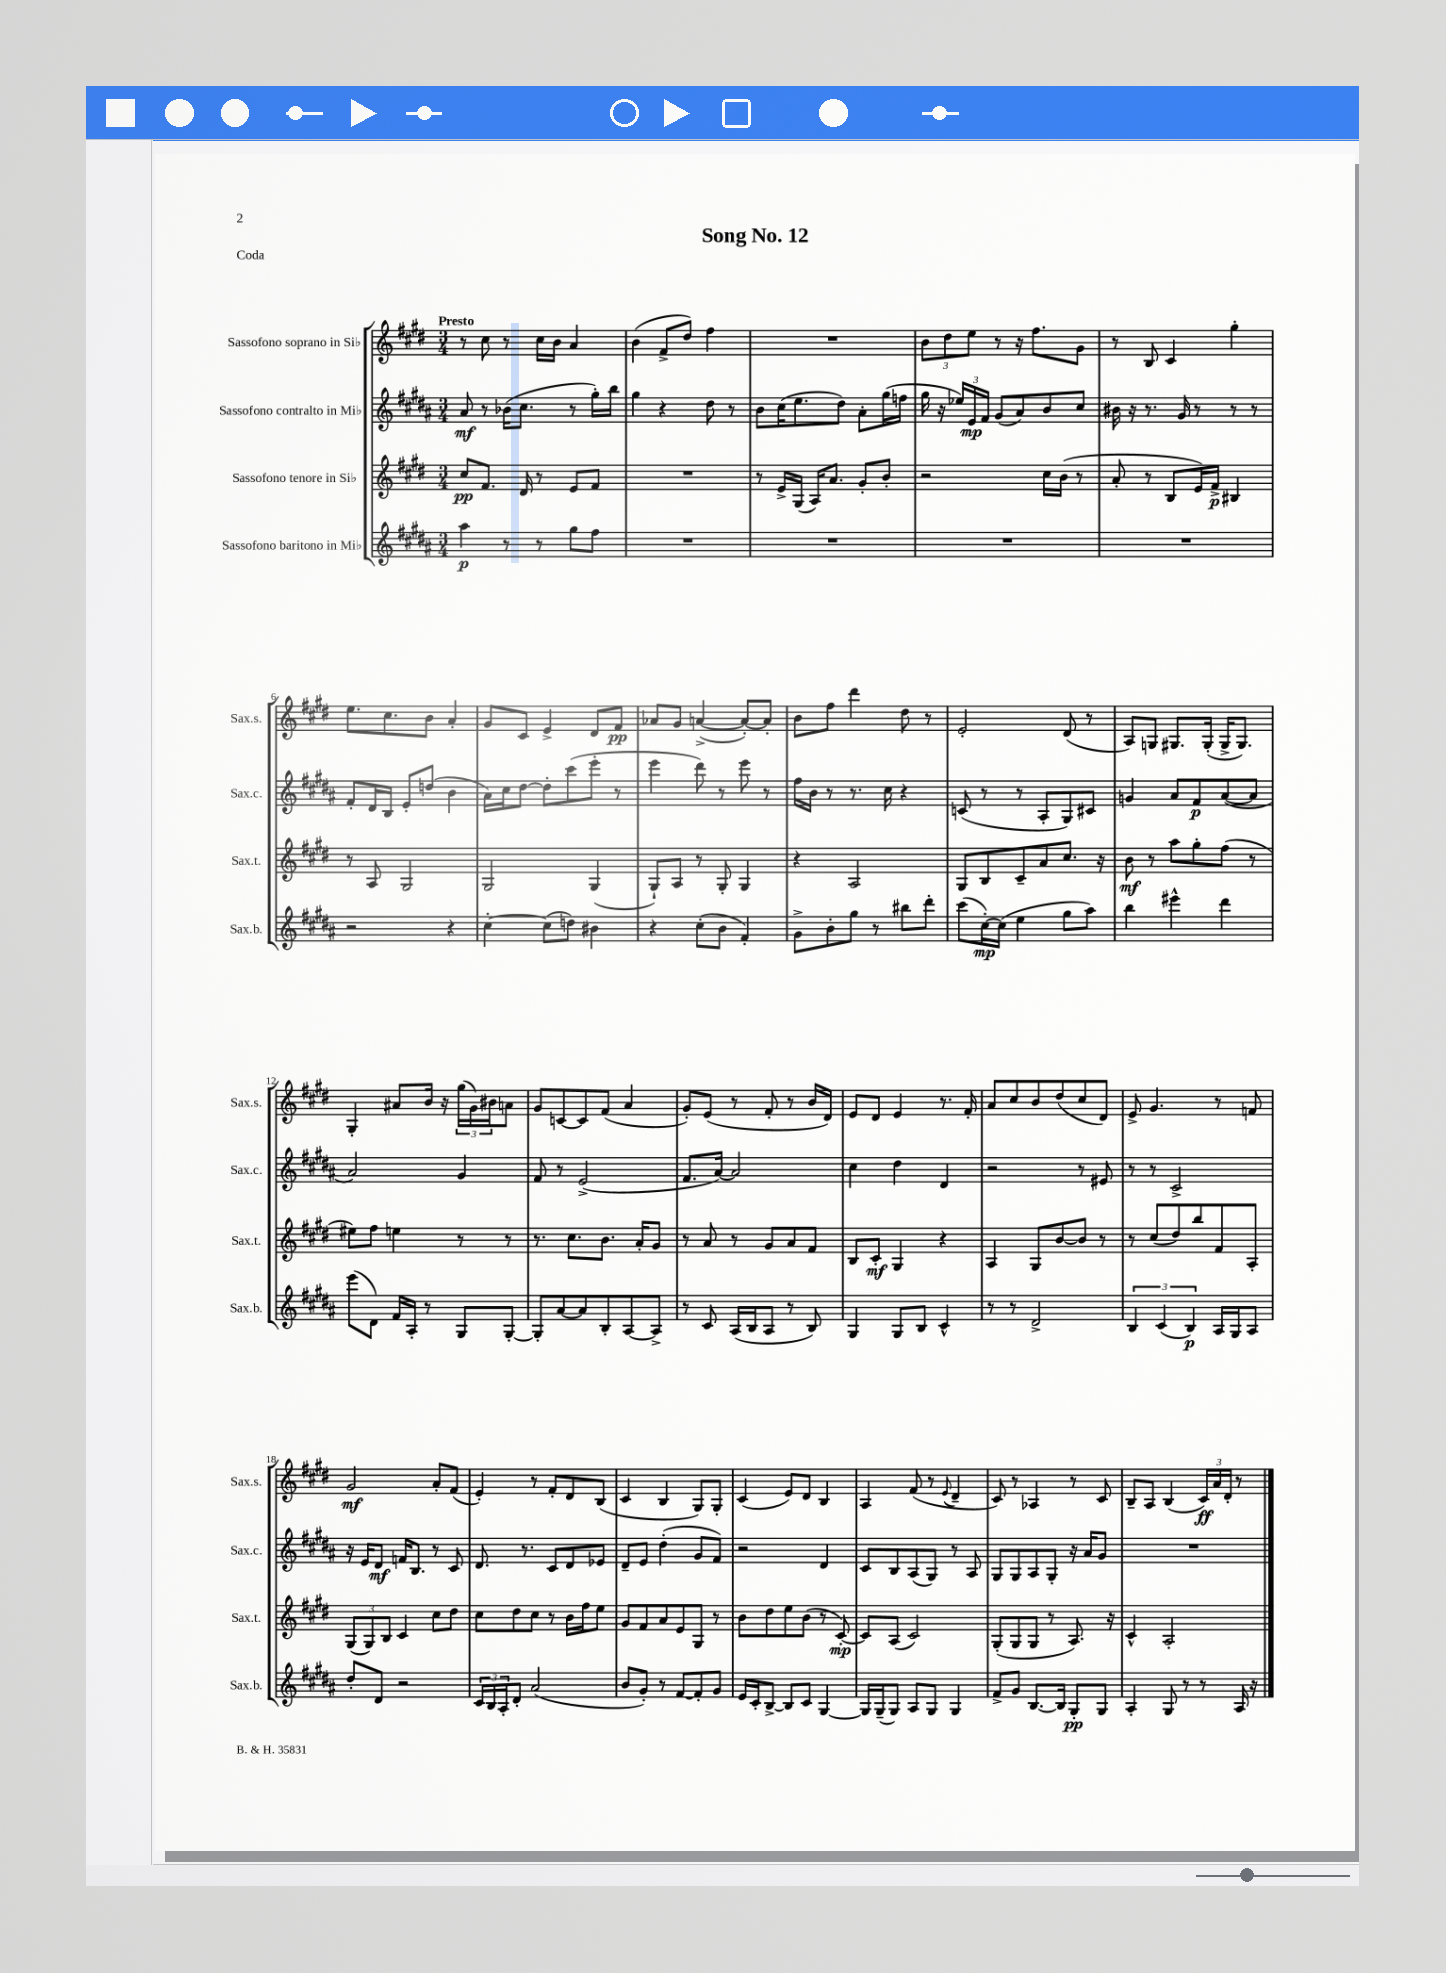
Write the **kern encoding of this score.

**kern	**kern	**kern	**kern
*staff4	*staff3	*staff2	*staff1
*clefG2	*clefG2	*clefG2	*clefG2
*k[f#c#g#d#a#]	*k[f#c#g#d#]	*k[f#c#g#d#a#]	*k[f#c#g#d#]
*M3/4	*M3/4	*M3/4	*M3/4
4aa#\	8cc#/L	8a#/	8r
.	8.f#/J	8r	8cc#\
8r	.	(16b-\LK	8r
.	16d#/	8.cc#\J	.
8r	8r	.	16cc#\LL
.	.	.	16b\JJ
8gg#\L	8e/L	8r	4a/
8ff#\J	8f#/J	16gg#'\LL)	.
.	.	16bb\JJ	.
=	=	=	=
2.r	2.r	4gg#\	(4b\
.	.	4r	8f#^/L
.	.	.	8dd#/J)
.	.	8dd#\	4ff#\
.	.	8r	.
=	=	=	=
2.r	8r	8b\L	2.r
.	16e^/LL	(16cc#\K	.
.	(16G#/JJ	8.ee\	.
.	16A/LK)	.	.
.	8.a/J	.	.
.	.	8dd#\J)	.
.	8g#'/L	8a#'\L	.
.	8b'/J	(16gg#\L	.
.	.	16ff\JJ	.
=	=	=	=
2.r	2r	16gg#\	12b\L
.	.	16r	.
.	.	.	12dd#\
.	.	24ee-/LL)	.
.	.	24e/	12ee\J
.	.	24f#/JJ	.
.	.	(8g#/L	8r
.	.	8a#/)	16r
.	.	.	8.ff#\L
.	16cc#\LL	8b/	.
.	(16b\JJ	.	.
.	8r	8cc#/J	8g#\J
=	=	=	=
2.r	8a'/	16b#\	8r
.	.	16r	.
.	8r	8.r	8B/
.	8B/L	.	4c#/
.	.	16g#/	.
.	16e/L)	8r	.
.	16f#^/JJ	.	.
.	4B#/	8r	4gg#'\
.	.	8r	.
=	=	=	=
2r	8r	8f#'/L	8.ee\L
.	8A/	16d#/L	.
.	.	16B/JJ	8.cc#\
.	2G#/	8e'/L	.
.	.	(8dd/J	8b\J
4r	.	4b\	4a'/
=	=	=	=
[4cc#'\	2G#/	16a#\LL)	8g#/L
.	.	16cc#\J	.
.	.	[8dd#\J	8c#/J
(8cc#\]L	.	8dd#'\]L	4e^/
8dd\J)	.	(8ccc#\	.
4b#\	(4G#/	8eee'\J	8d#/L
.	.	8r	8f#/J
=	=	=	=
4r	8G#`/L)	4eee\	8a-/L
.	8A/J	.	8g#/J
(8cc#'\L	8r	8ddd#\)	([4a^/
8b\J	8G#'/	8r	.
4f#'/)	4G#/	8eee\	8a'/_L)
.	.	8r	8a'/]J
=	=	=	=
8g#^\L	4r	16ff#\LL	8b\L
.	.	16b\JJ	.
8b'\	.	8r	8ff#\J
8gg#\J	2A/	8.r	4ddd#\
8r	.	.	.
.	.	16cc#\	.
8bb#\L	.	4r	8dd#\
8ddd#'\J	.	.	8r
=	=	=	=
(8ccc#\L	8G#/L	(8c/	2e'/
[16cc#'\L)	8B/	8r	.
(16cc#\]JJ	.	.	.
4ee\	8c#~/	8r	.
.	8a/	8A#'/L	.
8gg#\L	8.cc#/J	8G#/)	(8d#/
8aa#\J)	.	8c#/J	8r
.	16r	.	.
=	=	=	=
4bb\	8b\	4g/	8A/L)
.	8r	.	8G/J
4eee#^^\	8aa\L	8a#/L	8.G#/L
.	8gg#'\	8f#/	.
.	.	.	(16G#'/Jk
4ddd#\	(8ff#\J	([8a#/	16G#^/LK
.	.	.	8.G#/J)
.	8r	8a#/]J	.
=	=	=	=
(8eee\L	8ee#\L)	2a#/)	4G#'/
8d#\J)	8ff#\J	.	.
16f#/LL	4ee\	.	8a#/L
16A#'/JJ	.	.	.
8r	.	.	16b/Jk
.	.	.	16r
8G#/L	8r	4g#/	(24gg#\LL
.	.	.	24g#\)
.	.	.	24b#\J
[8G#'/J	8r	.	8a\J
=	=	=	=
8G#'/]L	8.r	8f#/	8g#/L
[8a#/	.	8r	[8c/
.	8.cc#\L	.	.
8a#/]	.	(2e^/	8c/]
8B'/	8.b\J	.	(8f#/J
[8A#/	.	.	4a/
.	16a'/LK	.	.
8A#^/]J	8g#/J	.	.
=	=	=	=
8r	8r	8.f#/L	8g#'/L)
8c#/	8a/	.	(8e/J
.	.	[16a#/Jk)	.
(16A#/LL	8r	2a#/]	8r
16B/J	.	.	.
8A#/J	8g#/L	.	8f#'/
8r	8a/	.	8r
8B/)	8f#/J	.	16b/LL
.	.	.	16d#/JJ)
=	=	=	=
4G#/	8B/L	4cc#\	8e/L
.	8c#'/J	.	8d#/J
8G#/L	4G#/	4dd#\	4e/
8B/J	.	.	.
4c#^^/	4r	4d#/	8.r
.	.	.	16f#'/
=	=	=	=
8r	4A/	2r	8a/L
8r	.	.	8cc#/
2d#^/	8G#/L	.	8b/
.	[8b/	.	(8dd#/
.	8b/]J	8r	8cc#/
.	8r	8e#/	8d#/J)
=	=	=	=
6B/	8r	8r	8e^/
.	(8cc#/L	8r	4.g#/
(6c#/	.	.	.
.	8dd#/)	2c#^/	.
6B/)	.	.	.
.	8bb/	.	.
16A#/LL	8f#/	.	8r
16G#/J	.	.	.
8A#/J	8A'/J	.	8f/
=	=	=	=
8dd#'/L	(12G#/L	16r	2g#/
.	.	16e/LK	.
.	12G#/)	.	.
8d#/J	.	8d#/J	.
.	12B/J	.	.
2r	4c#/	16f/LK	.
.	.	8.B/J	.
.	8cc#\L	8r	8a'/L
.	8dd#\J	8c#/	(8f#/J
=	=	=	=
24c#/LL	8cc#\L	8.d#/	4e'/)
24B/	.	.	.
24A#'/J	.	.	.
8d#'/J	8dd#\	.	.
.	.	8.r	.
(2a#/	8cc#\J	.	8r
.	8r	8c#/L	8f#'/L
.	16b\LL	8d#/	8d#/
.	16ff#\J	.	.
.	8ee\J	8e-/J	(8B/J
=	=	=	=
8b/L	8g#/L	8d#~/L	4c#/
8g#'/J)	8f#/	8e/J	.
8r	8a/	(4dd#'\	4B/
[8f#/L	8e/	.	.
8f#'/]	8G#/J	8g#/L	8G#/L)
8g#/J	8r	8f#/J)	8G#'/J
=	=	=	=
16e/LL	8b\L	2r	(4c#/
16c#'/J	.	.	.
[8B^/J	8dd#\	.	.
8B/]L	8ee\	.	8e/L)
8c#/J	(8b\J	.	8d#/J
[4G#/	8r	4d#/	4B/
.	[8c#'/)	.	.
=	=	=	=
16G#/]LL	8c#/]L	8c#/L	4A/
(16G#~/J	.	.	.
8G#/J)	(8A/J	8B/	.
8A#/L	2c#/)	(8A#/	(8f#/
8G#/J	.	8G#/J)	8r
.	.	.	8qqe/
4G#/	.	8r	4d#~/
.	.	8A#/	.
=	=	=	=
8f#^/L	(8G#'/L	8G#/L	8c#/)
8g#/J	8G#/	8G#/	8r
[8.B/L	8G#/J	8A#/	4A-/
.	8r	8G#'/J	.
16B/]Jk	.	.	.
8G#'/L	8.A/)	16r	8r
.	.	16a#/LK	.
8G#/J	.	8g#/J	8c#/
.	16r	.	.
=	=	=	=
4A#'/	4c#^^/	2.r	8B~/L
.	.	.	8A/J
8G#/	2A'/	.	(4B/
8r	.	.	.
8r	.	.	24c#/LL)
.	.	.	24a/
.	.	.	24d#'/JJ
16A#/	.	.	8r
16r	.	.	.
==	==	==	==
*-	*-	*-	*-
